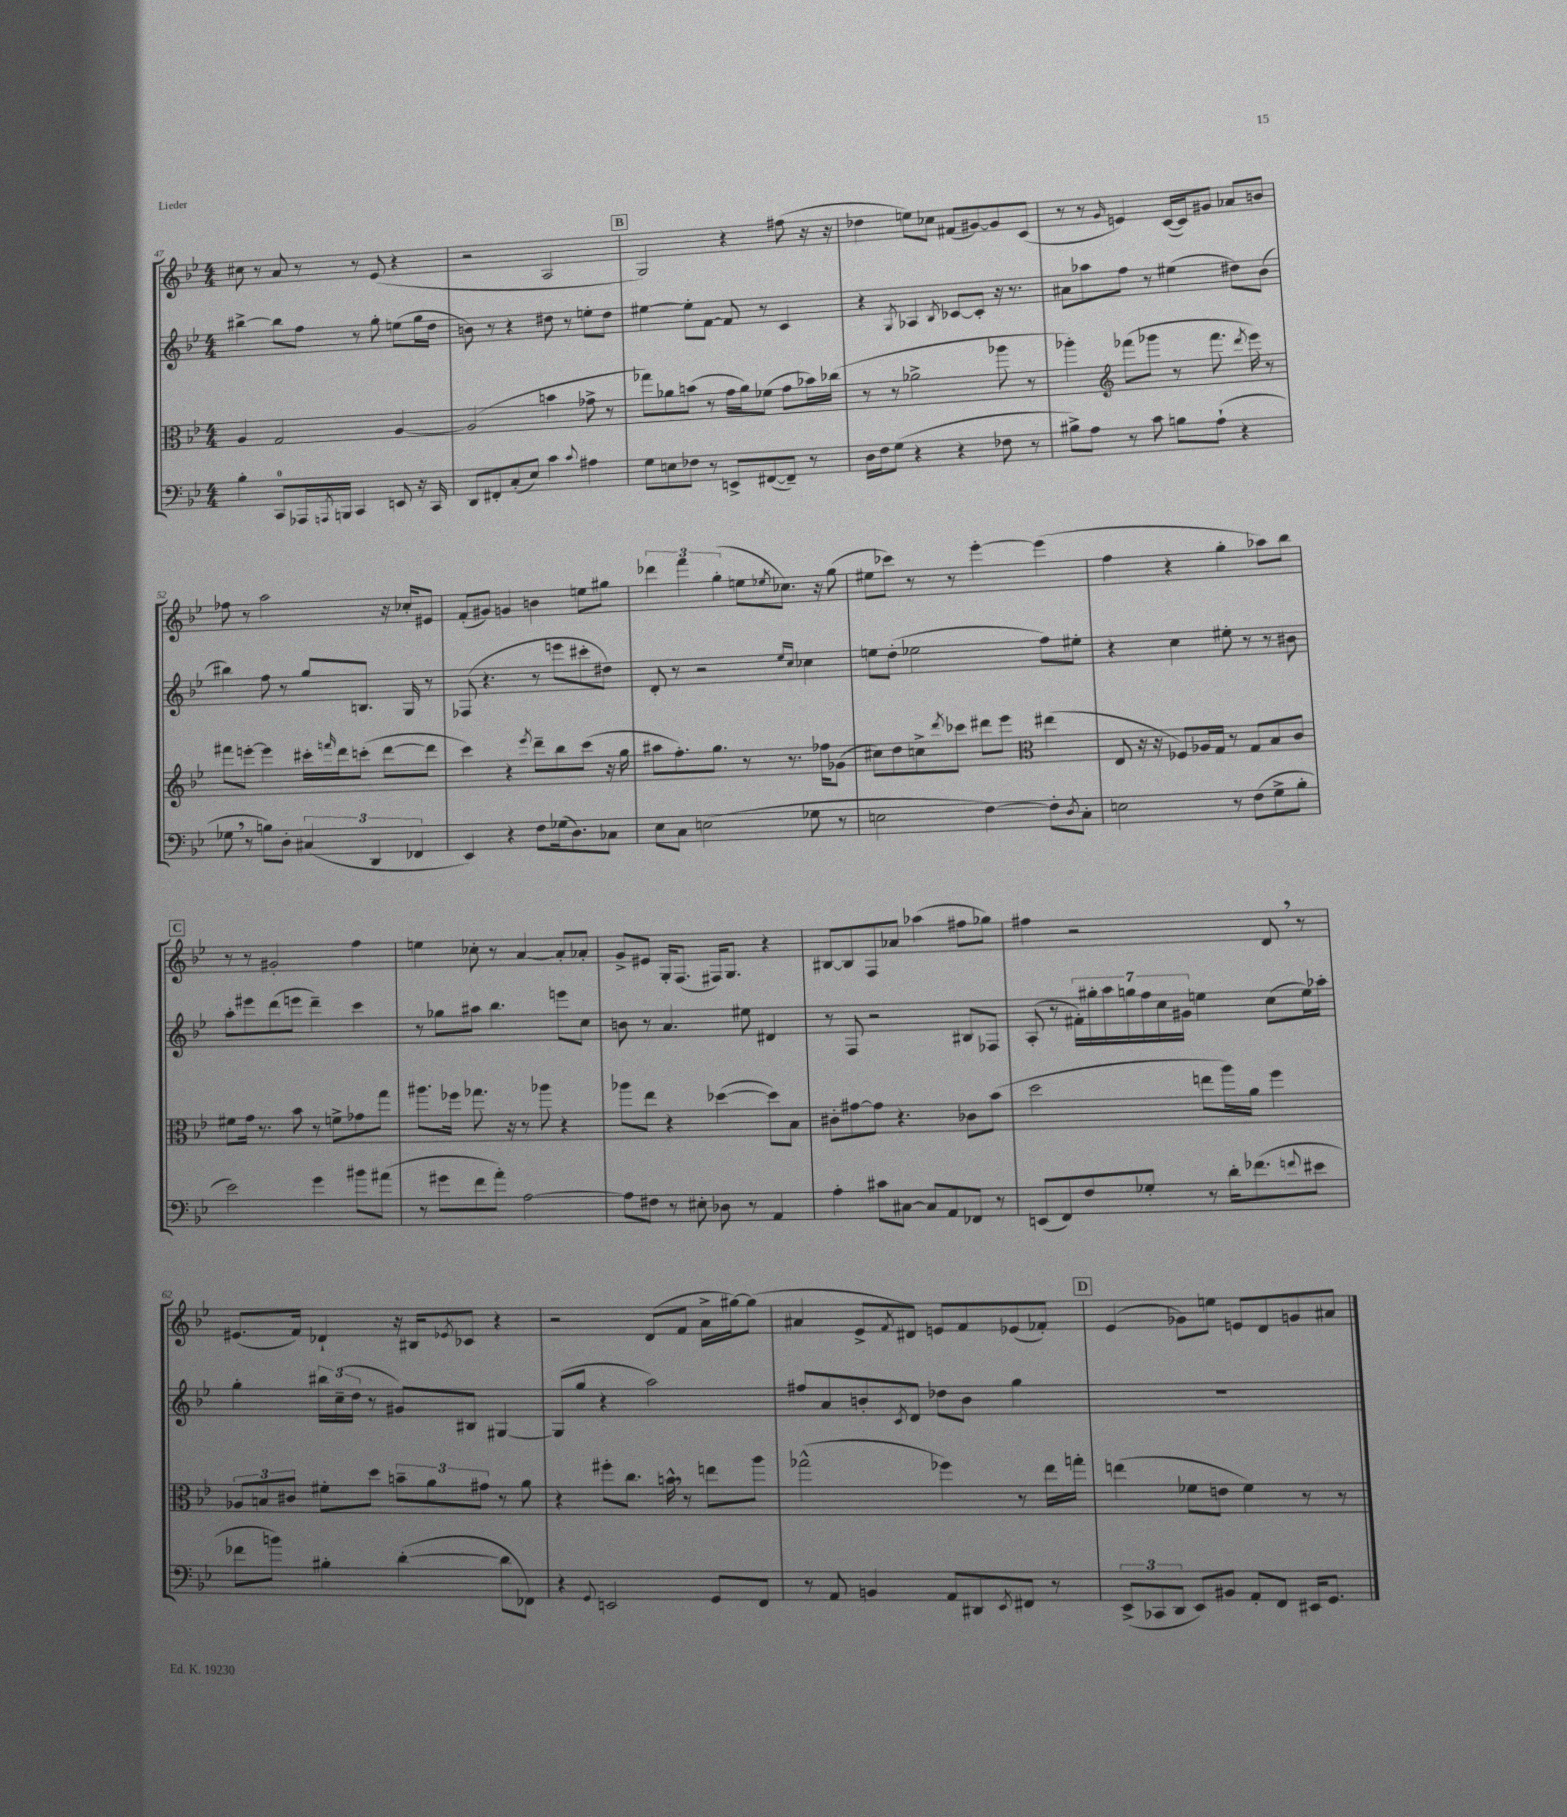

**kern	**kern	**kern	**kern
*staff4	*staff3	*staff2	*staff1
*clefF4	*clefC3	*clefG2	*clefG2
*k[b-e-]	*k[b-e-]	*k[b-e-]	*k[b-e-]
*M4/4	*M4/4	*M4/4	*M4/4
4B-'\	4A/	[4bb#^\	8cc#\
.	.	.	8r
8CC/L	2G/	8bb#\]L	8a/
16AAA-/L	.	8ff\J	8r
8qAAA/	.	.	.
16BBB/JJ	.	.	.
4CC/	.	8r	8r
.	.	8gg'\	(8e-/
8EE/	[4A/	(8ee\L	4r
16r	.	16gg\L	.
16CC/	.	16dd\JJ	.
=	=	=	=
8DD/L	(2A/]	8b\)	2r
8FF#'/	.	8r	.
(8C'/	.	4r	.
8E-/J)	.	.	.
4c\	4b\	8dd#\	2A/
.	.	8r	.
8qqc/	.	.	.
4A#\	8g-^\	8ee'\L	.
.	8r	8dd#\J	.
=	=	=	=
8G\L	8gg-\L)	[4ee#\	2G/)
8E\	8a-\	.	.
8F-\J	(8b\J	8ee#'\]L	.
8r	8r	[8f\J	.
8EE^/L	16g\LL	8f/]	4r
.	16a-\J)	.	.
([8FF#/	(8f-\J	8r	.
8FF#~/]J)	8g\L	4c/	(8ff#\
8r	16b-\L)	.	16r
.	(16cc-\JJ	.	16r
=	=	=	=
16D\LL	8r	4r	4dd-\
16F\J	.	.	.
(8G\J	8r	.	.
.	.	8qG/	.
4r	2a-^\	4A-/	8ee\L)
.	.	.	8cc-\J
.	.	8qB-/	.
4r	.	[8c-/L	(8f#/L
.	.	8c-'/]J	[8g#/)
8F-\	8aa-\	16r	8g#/]
.	.	8.r	.
8r	8r	.	(8c/J
=	=	=	=
8B#^\L)	4aa-'\)	8a#\L	8r
8A\J	.	8aa-\	8r
*	*clefG2	*	*
.	.	.	16qqg/
8r	(8fff-\L	8ff\J	4e/)
8c\	8ggg-\J	8r	.
8B\L	8r	(4ee#\	([16c/LL
.	.	.	16c/]J)
(8A`\J	8.fff-\	.	8g#/J
4r	.	8dd#\L)	8a-/L
.	8qddd/	.	.
.	16eee-\)	.	.
.	8r	(8b-\J	8b/J
=	=	=	=
8G-\	8fff#\L	4bb#\)	8ff-\
8r	[8eee'\J	.	8r
8B\L)	4eee\]	8ff\	2aa\
8D'\J	.	8r	.
(6C#/	16ccc#'\LL	8gg/L	.
.	16qqfff/	.	.
.	16ddd\J	.	.
.	(8ccc'\J	8.B/J	.
6DD/	.	.	.
.	[8ddd\L	.	16r
.	.	16G/	16cc-'/LK
6FF-/	.	.	.
.	8ddd\]J	8r	8e#/J
=	=	=	=
4EE-/)	4ccc\)	(8F-/	(8f'/L
.	.	4.r	8g#/J)
4r	4r	.	4g/
.	8qeee-/	.	.
8F\L	8ddd~\L	8r	4b\
(16G-\k	8bb-\	8eee\L	.
8.D\)	.	.	.
.	(8ccc\J	8ccc#'\	8ee\L
8C-\J	16r	8dd#\J)	8gg#\J
.	16gg\	.	.
=	=	=	=
8E-\L	8aa#\L	8d'/	6ddd-\
8C\J	8.ff'\)	8r	.
.	.	.	6fff\
(2E\	.	2r	.
.	8.gg\J	.	.
.	.	.	(6gg'\
.	8r	.	8ee\L
.	.	.	8qee-/
.	8.r	.	8.cc-\J)
.	.	16qqee-/LL	.
.	.	16qqcc/JJ	.
8G-\	.	4cc-\	.
.	16ff-\LK	.	16r
8r	(8g-\J	.	(8gg\
=	=	=	=
2E\	8cc#\L)	8ee\L	8ee#\L
.	8dd\	(8dd'\J	8ccc-\J)
.	8cc^\	2ee-\	8r
.	8qddd/	.	.
.	8ccc-\J	.	8r
[4F\)	8ddd#\L	.	[4eee-'\
.	8eee-\J	.	.
*	*clefC3	*	*
8F'\]L	(4ee#\	8ff\L)	(4eee-\]
8qD/	.	.	.
8C'\J	.	8ee#'\J	.
=	=	=	=
2E\	8E-/	4r	4ff\
.	16r	.	.
.	16r	.	.
.	8F-/L)	4cc\	4r
.	16A-/L	.	.
.	16G/JJ	.	.
8r	8r	8ee#'\	4gg'\
(8F\L	8G/L	8r	.
8G^\	8B-/	8r	8aa-\L)
8B-'\J	8c/J	8b#\	8bb-\J
=	=	=	=
2e-\)	8f#\L	8aa'\L	8r
.	16g\Jk	8eee#\	8r
.	8.r	.	.
.	.	(8ddd\	2g#'/
.	8b-\	8eee\J	.
4g\	8r	4ddd~\)	.
.	8f^\L	.	.
8b#\L	8g-\	4ccc\	4ff\
(8a#\J	8gg\J	.	.
=	=	=	=
8r	8.aa#\L	8r	4ee\
8g#\L	.	8gg-\L	.
.	16ff-\Jk	.	.
8f\	8.gg-\	8aa#\J	8cc-'\
8a'\J)	.	4.bb-\	8r
.	16r	.	.
[2A\	8r	.	[4a/
.	8aa-\	.	.
.	4r	8eee\L	8a'/]L
.	.	8cc\J	8a-'/J
=	=	=	=
8A\]L	8aa-\L	8b\	8g^/L
8F#\J	8ee-\J	8r	8e#/J
8r	4r	4.a/	16G'/LK
.	.	.	(8.F/J
8E#'\	.	.	.
8D-\	([4dd-\	.	16F#/LK)
.	.	.	8.G/J
8r	.	8ee#\	.
4AA/	8dd-\]L)	4d#/	4r
.	8B-\J	.	.
=	=	=	=
4A'\	8c#'\L	8r	[8B#/L
.	[8g#\	8F/	8B#/]
8c#\L	8g#\]J	2r	8F/
[8C#\J	4.r	.	8a-/J
8C#/]L	.	.	(4aa-\
8AA/	.	.	.
8FF-/J	8c-\L	8B#/L	8ff#\L
8r	(8b-\J	8F-/J	8gg-\J)
=	=	=	=
(8EE/L	2dd\	(8A'/	4ff#\
8FF/)	.	8r	.
8F/	.	28f#'\LL)	2r
.	.	28gg#'\	.
.	.	28aa\	.
.	.	28gg\	.
8G-'/J	.	.	.
.	.	28ff\	.
.	.	28cc\	.
.	.	28g#\JJ	.
8r	8ee\L	4ee\	.
16d'\LK	16aa\L)	.	.
(8.f-\	16a\JJ	.	.
.	4ff\	(8cc\L	8d/
8qqf/	.	.	.
8e#\J	.	16ee\L)	8r
.	.	16aa-'\JJ	.
=	=	=	=
8f-\L	12A-/L	4gg'\	(8.e#/L
.	12B/	.	.
8b\J)	.	.	.
.	12c#/J	.	.
.	.	.	16f/Jk)
4B#'\	8f#'\L	24bb#\LL	4d-`/
.	.	(24cc~\	.
.	.	24dd\JJ	.
.	8dd\J	8r	.
([4d'\	12b~\L	8g#/L)	16r
.	.	.	16B#/LK
.	12a\	.	.
.	.	.	8qe-/
.	.	8B#/J	8c-/J
.	12g#\J	.	.
8d\]L	8r	[4G#/	4r
8FF-\J)	8a\	.	.
=	=	=	=
4r	4r	(8G#/]L	2r
.	.	8gg/J	.
8qqGG/	.	.	.
2EE/	8ff#'\L	4r	.
.	8.cc\J	.	.
.	.	2aa\)	(8d/L
.	16b^^\	.	.
.	8r	.	8f/J
8GG/L	8ee\L	.	16a^\LL
.	.	.	[16gg#\J)
8FF/J	8aa\J	.	(8gg#\]J
=	=	=	=
8r	(2gg-^^\	8ff#/L	4a#/
8AA/	.	8a/	.
4BB/	.	8b'/	8e-^/L
.	.	8qc/	8qf/
.	.	8d/J	8d#/J)
8AA/L	4ff-\)	8dd-\L	8e/L
8DD#/	.	8b\J	8f/
8qEE-/	.	.	.
8FF#/J	8r	4gg\	(8e-/
8r	16ee-\LL	.	8f-'/J)
.	16gg'\JJ	.	.
=	=	=	=
(12EE-^/L	(4ee\	1r	(4e-/
12CC-/	.	.	.
12DD/J	.	.	.
8EE-/L)	8f-\L	.	8g-\L)
8BB#/J	8e\J	.	8ee\J
8AA'/L	4f-\)	.	8e/L
8FF/J	.	.	8d/
16EE#/LK	8r	.	8g/
8.GG/J	.	.	.
.	8r	.	8a#/J
==	==	==	==
*-	*-	*-	*-
